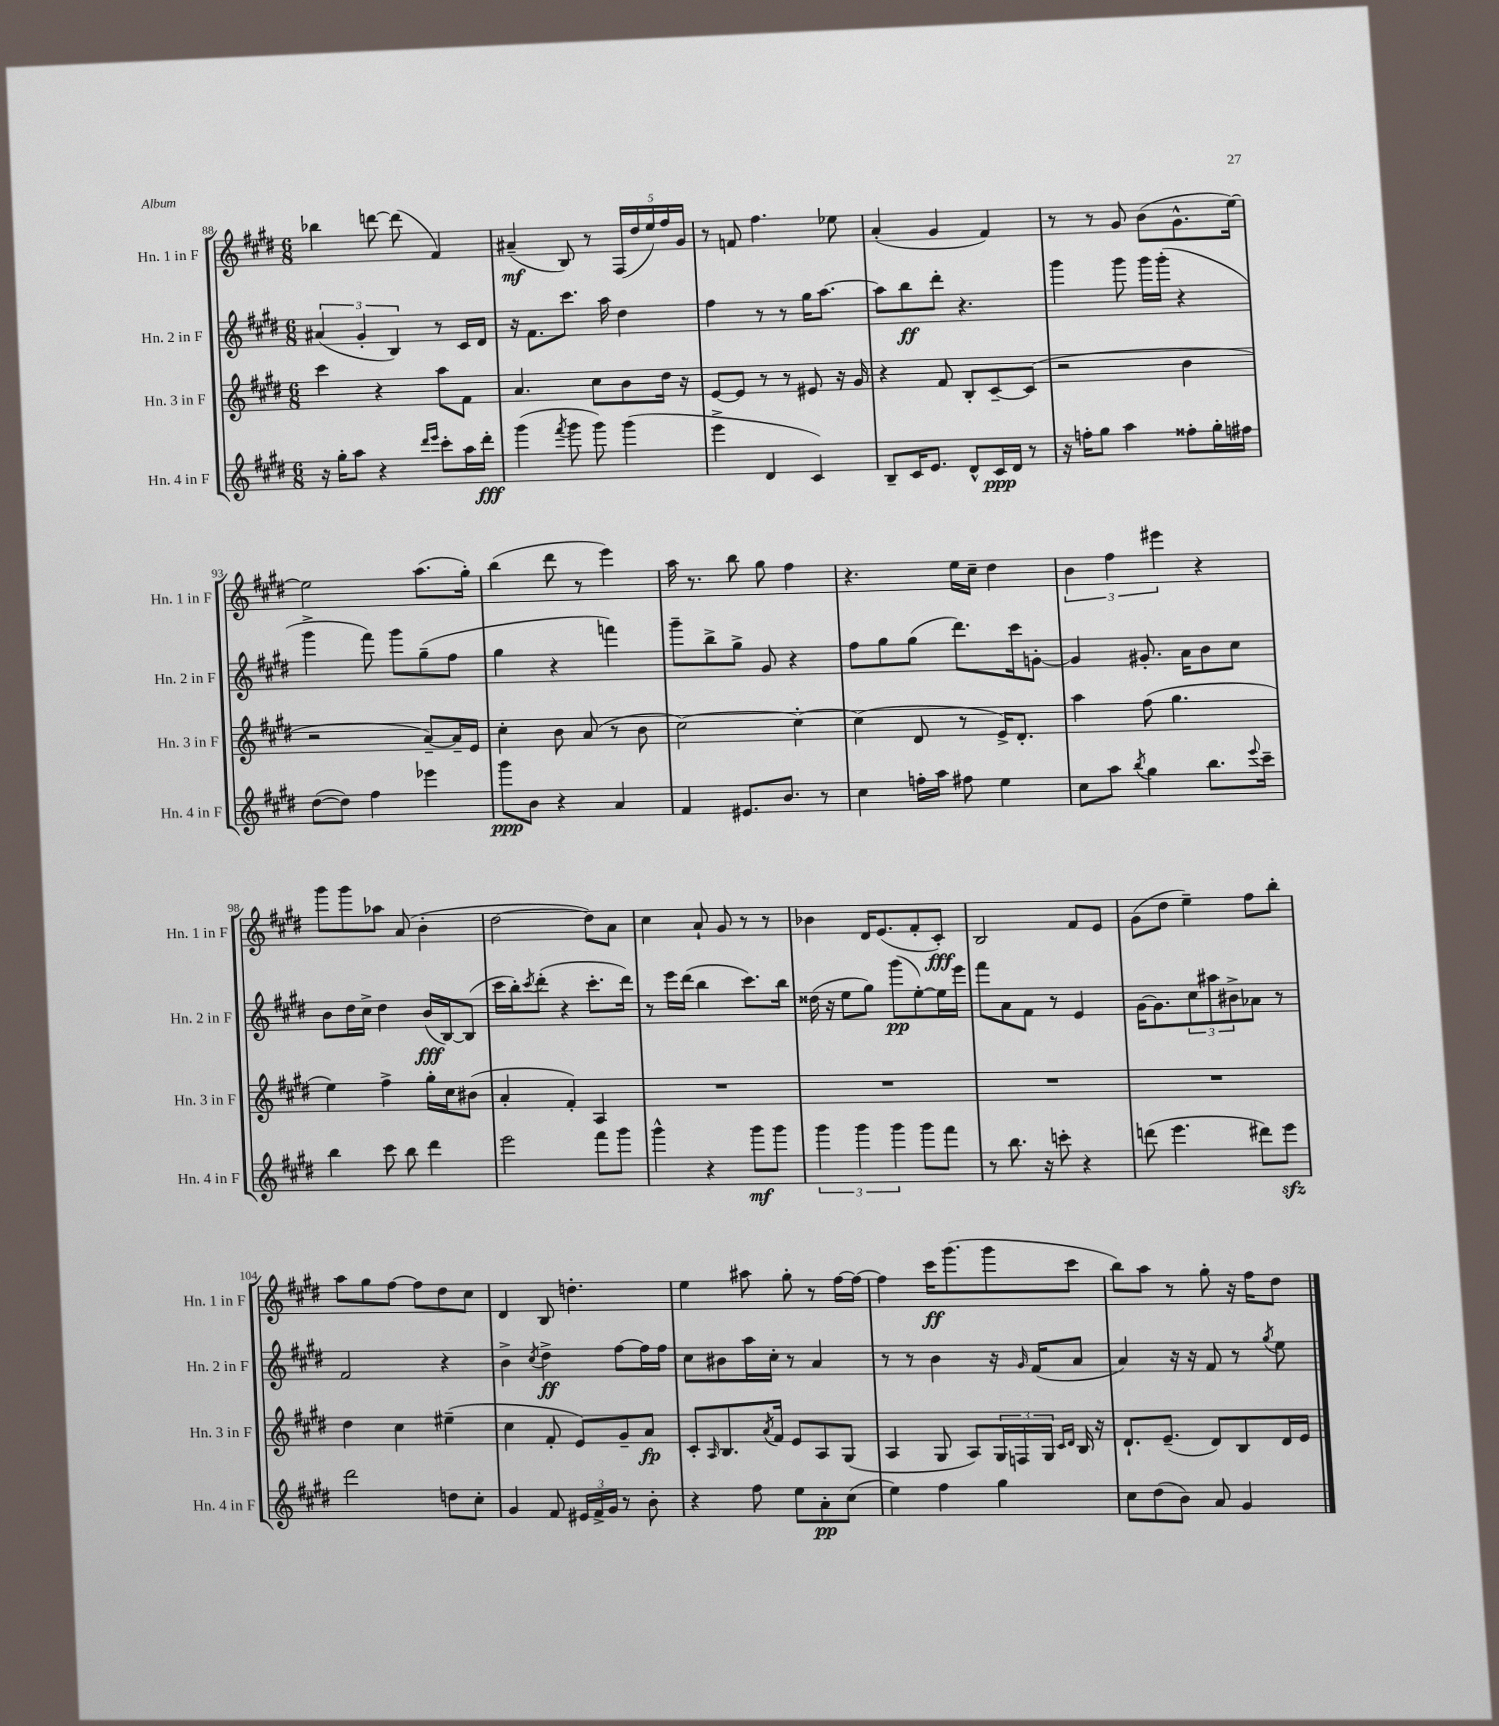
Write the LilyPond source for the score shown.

<<
\new StaffGroup <<
\new Staff = "s0" \with { instrumentName = "Hn. 1 in F" shortInstrumentName = "Hn. 1 in F" } {
    \clef treble \key e \major \numericTimeSignature \time 6/8
    bes''4 d'''8~ d'''8( fis'4) |
    ais'4--\mf( b8) r8 \tuplet 5/4 { fis16( dis''16 e''16) fis''16 gis'16 } |
    r8 f'8 fis''4. ees''8 |
    a'4-.( gis'4 fis'4) |
    r8 r8 gis'8 b'8( gis'8.-^ e''16~) |
    e''2 a''8.( gis''16-.) |
    b''4( dis'''8 r8 e'''4) |
    a''16 r8. b''8 gis''8 fis''4 |
    r4. e''16 cis''16-- dis''4 |
    \tuplet 3/2 { b'4 fis''4 eis'''4 } r4 |
    gis'''8 gis'''8 aes''8 a'8( b'4-. |
    dis''2~ dis''8) a'8 |
    cis''4 a'8-! gis'8 r8 r8 |
    bes'4 dis'16 e'8.( fis'8-. cis'8-.\fff) |
    b2 fis'8 e'8 |
    gis'8( dis''8 e''4--) fis''8 b''8-. |
    a''8 gis''8 fis''8~ fis''8 dis''8 cis''8 |
    dis'4 b8 d''4.-. |
    e''4 ais''8 gis''8-. r8 fis''16~ fis''16~ |
    fis''4 cis'''16\ff gis'''8.( gis'''8 cis'''8 |
    b''8) a''8 r8 gis''8-. r16 fis''16 dis''8 \bar "|." |
}
\new Staff = "s1" \with { instrumentName = "Hn. 2 in F" shortInstrumentName = "Hn. 2 in F" } {
    \clef treble \key e \major \numericTimeSignature \time 6/8
    \tuplet 3/2 { ais'4( gis'4-. b4) } r8 cis'16 dis'16 |
    r16 fis'8. cis'''8. a''16 dis''4 |
    fis''4 r8 r8 gis''16 a''8.~ |
    a''8 b''8\ff dis'''8-. r4. |
    gis'''4 gis'''8 gis'''16 gis'''16-.( r4 |
    gis'''4-> fis'''8) gis'''8 gis''8--( fis''8 |
    gis''4 r4 f'''4) |
    gis'''8-- b''8-> gis''8-> gis'8 r4 |
    fis''8 gis''8 gis''8( dis'''8.) cis'''16 g'8~-. |
    g'4 gis'8.-. a'16 b'8 cis''8 |
    b'8 dis''16 cis''16-> dis''4 b'16\fff( b16~) b8( |
    cis'''16 b''16-.) \acciaccatura { cis'''8 } dis'''8-.( r4 cis'''8.-. dis'''16) |
    r8 e'''16 dis'''16( b''4 cis'''8.) b''16 |
    disis''16( r16 e''8 gis''8) gis'''8\pp( e''8~-.) e''16 e'''16 |
    fis'''8 a'8 fis'8 r8 e'4 |
    gis'16~ gis'8. \tuplet 3/2 { cis''8 ais''8 bis'8-> } aes'8 r8 |
    fis'2 r4 |
    b'4-> \acciaccatura { cis''8 } dis''4->\ff fis''8~ fis''16 fis''16 |
    cis''8 bis'8 a''16 cis''16-. r8 a'4 |
    r8 r8 b'4 r16 \grace { gis'16 } fis'16( a'8 |
    a'4) r16 r16 fis'8 r8 \acciaccatura { gis''8 } e''8 \bar "|." |
}
\new Staff = "s2" \with { instrumentName = "Hn. 3 in F" shortInstrumentName = "Hn. 3 in F" } {
    \clef treble \key e \major \numericTimeSignature \time 6/8
    cis'''4 r4 a''8 fis'8 |
    a'4. cis''8 b'8 dis''16 r16 |
    e'8~ e'8 r8 r8 eis'8 r16 gis'16 |
    r4 fis'8 b8-. cis'8~-- cis'8( |
    r2 b'4 |
    r2 a'8~--) a'16-- e'16 |
    cis''4-. b'8 a'8( r8 b'8 |
    cis''2~) cis''4~-. |
    cis''4( dis'8 r8 e'16->) dis'8.-. |
    a''4 fis''8( gis''4. |
    e''4) fis''4-> gis''16-. cis''16 bis'8( |
    a'4-. fis'4-.) a4 |
    R2. |
    R2. |
    R2. |
    R2. |
    dis''4 cis''4 eis''4--( |
    cis''4 fis'8-. e'8) gis'8-- a'8\fp |
    cis'8-. \grace { a16 } b8. \acciaccatura { a'8 } fis'16 e'8 a8 gis8( |
    a4 gis8 a8) \tuplet 3/2 { gis16 f16 gis16 } \grace { cis'16 dis'16 } b16 r16 |
    dis'8.-! e'8.--( dis'8) b8 dis'16 e'16 \bar "|." |
}
\new Staff = "s3" \with { instrumentName = "Hn. 4 in F" shortInstrumentName = "Hn. 4 in F" } {
    \clef treble \key e \major \numericTimeSignature \time 6/8
    r16 gis''16-. a''8 r4 \grace { dis'''16 e'''16 } cis'''8-. a''16 dis'''16-.\fff |
    gis'''4( \acciaccatura { fis'''8 } gis'''8 gis'''8) gis'''4( |
    e'''4-> dis'4 cis'4) |
    b8-- cis'16 e'8. dis'8-^ cis'16\ppp dis'16 r8 |
    r16 f''16-. gis''8 a''4 fisis''8-. gis''16-. fis''16 |
    dis''8~( dis''8) fis''4 ees'''4 |
    gis'''8\ppp b'8 r4 a'4 |
    fis'4 eis'8. b'8. r8 |
    cis''4 f''16-. a''16 fis''8 e''4 |
    cis''8 a''8 \acciaccatura { b''8 } gis''4 b''8. \appoggiatura { e'''8 } cis'''16-- |
    b''4 cis'''8 b''8 dis'''4 |
    e'''2 fis'''8 gis'''8 |
    gis'''4-^ r4 gis'''8\mf gis'''8 |
    \tuplet 3/2 { gis'''4 gis'''4 gis'''4 } gis'''8 fis'''8 |
    r8 b''8. r16 c'''8-. r4 |
    d'''8( e'''4. dis'''8) e'''8\sfz |
    dis'''2 d''8 cis''8-. |
    gis'4 fis'8 \tuplet 3/2 { eis'16 fis'16-> gis'16 } r8 b'8-. |
    r4 fis''8 e''8 a'8-.\pp cis''8( |
    e''4) fis''4 gis''4 |
    cis''8 dis''8( b'8) a'8 gis'4 \bar "|." |
}
>>
>>
\layout { \context { \Score currentBarNumber = #88 } }
